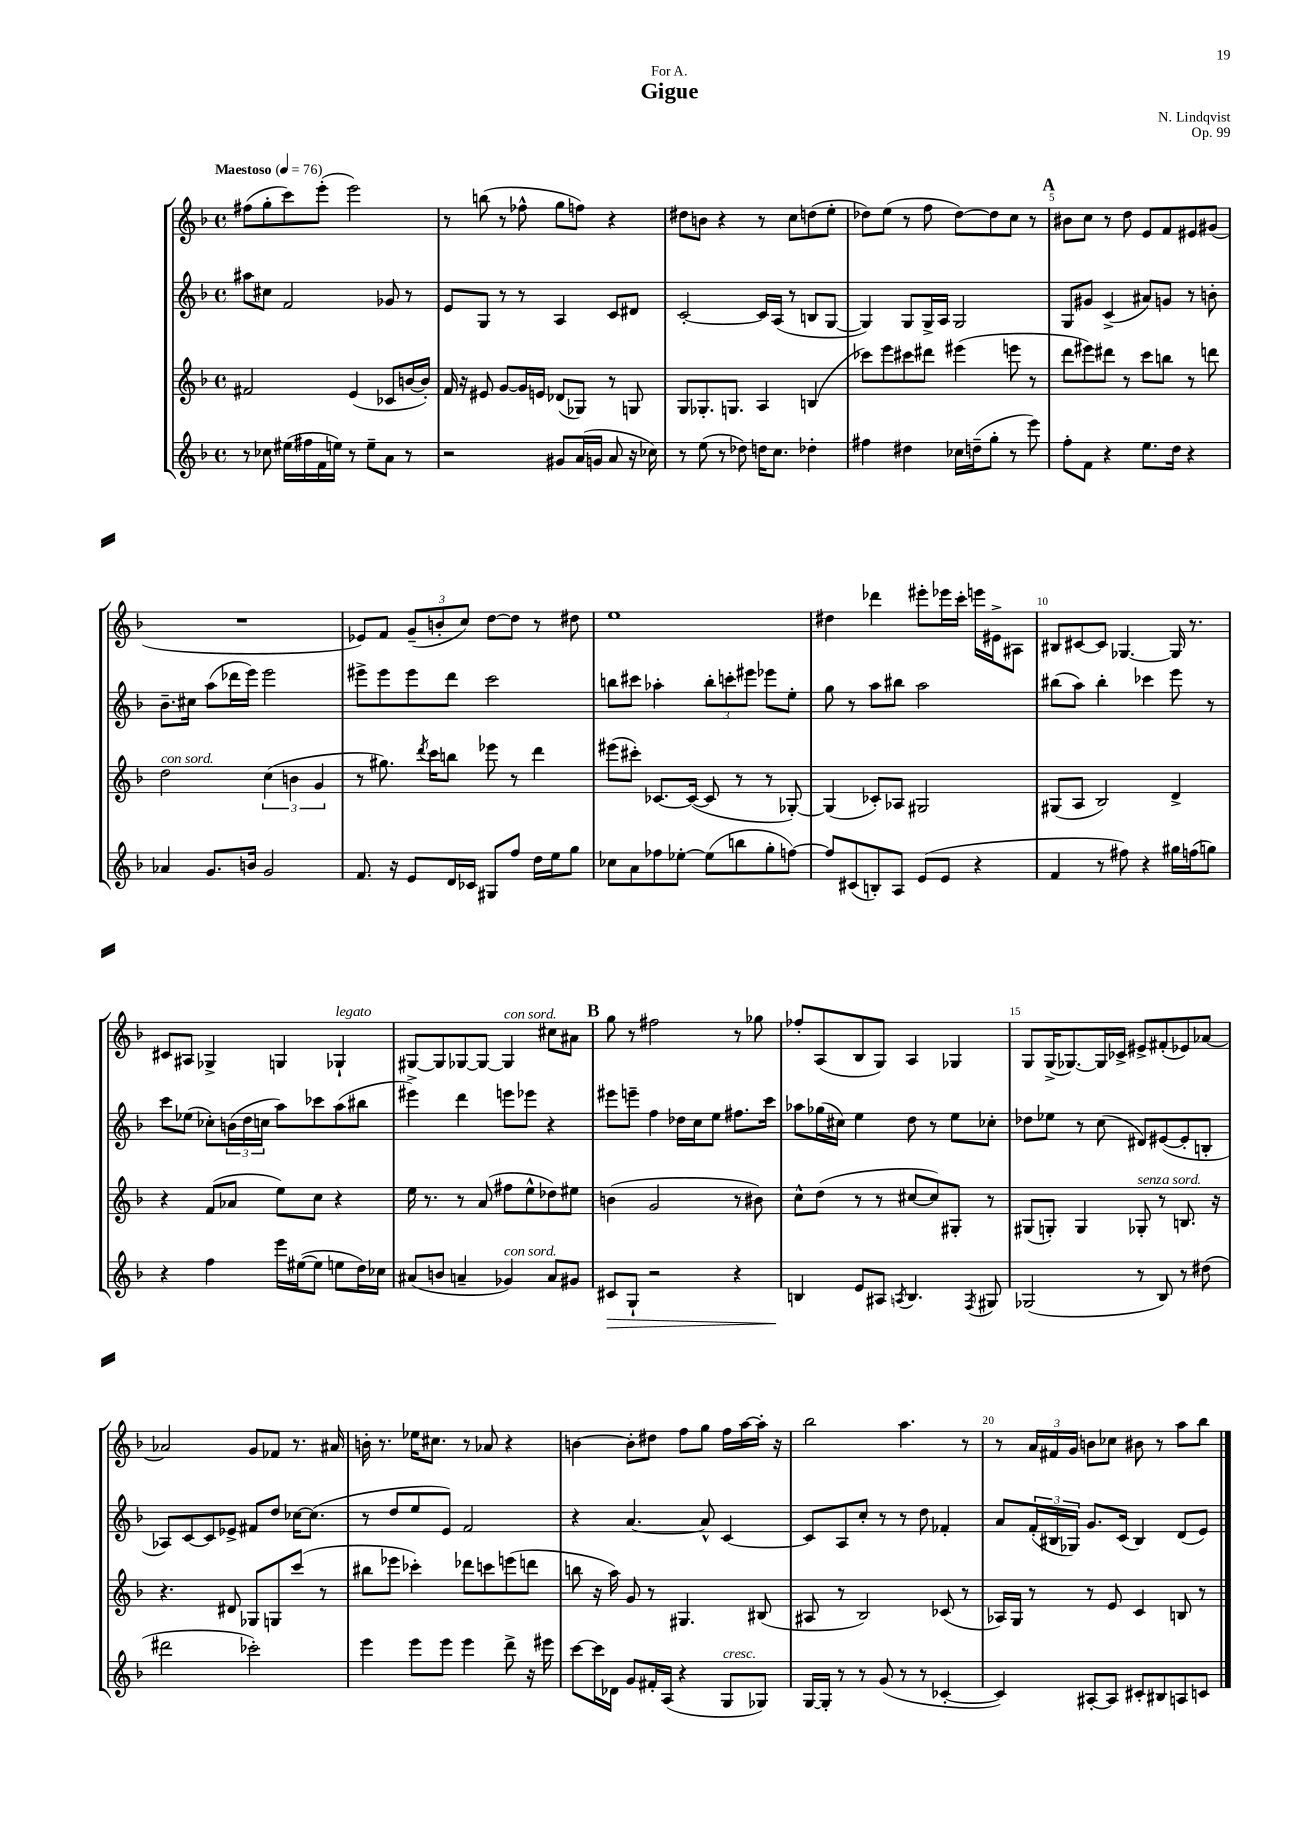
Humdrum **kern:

**kern	**kern	**kern	**kern
*staff4	*staff3	*staff2	*staff1
*clefG2	*clefG2	*clefG2	*clefG2
*k[b-]	*k[b-]	*k[b-]	*k[b-]
*M4/4	*M4/4	*M4/4	*M4/4
*met(c)	*met(c)	*met(c)	*met(c)
*MM76	*MM76	*MM76	*MM76
8r	2f#	8aa#	(8ff#
8cc-	.	8cc#	8gg'
(16ee#	.	2f	8ccc)
16ff#	.	.	.
16f	.	.	(8eee'
16ee)	.	.	.
8r	(4e	.	2eee)
8ee~	.	.	.
8a	8c-	8g-	.
8r	[16b	8r	.
.	16b'])	.	.
=	=	=	=
2r	16f	8e	8r
.	16r	.	.
.	8e#	8G	(8bb
.	[8g	8r	8r
.	16g]	8r	8ff-^^
.	16e	.	.
8g#	(8d-	4A	8gg
(16a	8G-)	.	8ff)
16g	.	.	.
8a	8r	8c	4r
16r	8G	8d#	.
16cc-)	.	.	.
=	=	=	=
8r	8G	[2c'	8dd#
(8ee	8.G-'	.	8b
8r	.	.	4r
.	8.G	.	.
8dd-)	.	.	.
16dd	4A	16c]	8r
8.cc	.	(16A	.
.	.	8r	8cc
4dd-'	(4B	8B	(8dd
.	.	[8G	8ee'
=	=	=	=
4ff#	8ccc-)	4G])	8dd-)
.	8eee	.	(8ee
4dd#	8ccc#	8G	8r
.	8ddd#	16G^	8ff
.	.	16A	.
16cc-	(4eee#	2G	[8dd-)
(16dd~	.	.	.
8gg'	.	.	8dd-]
8r	8eee	.	8cc
8eee)	8r	.	8r
=	=	=	=
8ff'	8ddd	8G	8b#
8f	8eee#)	8g#	8cc
4r	8ddd#	(4c^	8r
.	8r	.	8dd
8.ee	8ccc	8a#)	8e
.	8bb	8g	8f
16dd	.	.	.
4r	8r	8r	8e#
.	8ddd	8b'	(8g#
=	=	=	=
4a-	2dd	8.b-~	1r
.	.	16cc#	.
8.g	.	(8aa	.
.	.	16ddd-	.
16b	.	16eee)	.
2g	(6cc	2eee	.
.	6b	.	.
.	6g	.	.
=	=	=	=
8.f	8r	8eee#^	8e-)
.	8.gg#)	8eee#	8f
16r	.	.	.
8e	.	8eee#	(12g~
.	8qddd	.	.
.	16ccc	.	.
.	.	.	12b'
16d	8bb	8ddd	.
.	.	.	12cc)
16c-	.	.	.
8G#	8eee-	2ccc	[8dd
8ff	8r	.	8dd]
16dd	4ddd	.	8r
16ee	.	.	.
8gg	.	.	8dd#
=	=	=	=
8cc-	(8eee#	8bb	1ee
8a	8ccc#')	8ccc#	.
8ff-	[8.c-	4aa-'	.
[8ee-'	.	.	.
.	(16c-_	.	.
(8ee-]	8c-]	12bb'	.
.	.	12ccc'	.
8bb	8r	.	.
.	.	12eee#	.
8gg'	8r	8eee-	.
[8ff)	[8G-')	8ee'	.
=	=	=	=
8ff]	(4G-]	8gg	4dd#
(8c#	.	8r	.
8B')	8c-')	8aa	4ddd-
8A	8A-	8bb#	.
(8e	2G#	2aa	8eee#'
8e	.	.	16eee-
.	.	.	16ccc'
4r	.	.	16eee
.	.	.	16e#^
.	.	.	8A#
=	=	=	=
4f	(8G#	(8bb#	8B#
.	8A	8aa)	[8c#
8r	2B-)	4bb#'	8c#]
8ff#)	.	.	[4.G-
4r	.	4ccc-	.
16gg#	4d^	8eee	16G-]
(16ff	.	.	8.r
8gg)	.	8r	.
=	=	=	=
4r	4r	8ccc	8c#
.	.	(8ee-	8A#
4ff	(8f	8cc-')	4G-^
.	8a-	(24b	.
.	.	24dd	.
.	.	24cc	.
16eee	8ee)	8aa)	4G
([16ee#	.	.	.
8ee#]	8cc	8ccc-	.
8ee	4r	(8aa	4G-`
16dd)	.	8bb#	.
16cc-	.	.	.
=	=	=	=
(8a#	16ee	4eee#^)	[8G#
.	8.r	.	.
8b	.	.	8G#]
4a~	8r	4ddd	[8G-
.	(8a	.	8G-_
4g-)	8ff#	8eee	4G-]
.	8ee^^	8eee-	.
8a	8dd-)	4r	8cc#
8g#	8ee#	.	8a#
=	=	=	=
8c#	(4b	8eee#	8gg
8G`	.	8eee~	8r
2r	2g	4ff	2ff#
.	.	16dd-	.
.	.	16cc	.
.	.	8ee	.
4r	8r	8.ff#	8r
.	8b#)	.	8gg-
.	.	16ccc	.
=	=	=	=
4B	8cc^^	8aa-	8ff-'
.	(8dd	(16gg-	(8A
.	.	16cc#)	.
8e	8r	4ee	8B-
8A#	8r	.	8G)
8qA	.	.	.
4.B	[8cc#	8dd	4A
.	8cc#])	8r	.
.	8G#'	8ee	4G-
8qF	.	.	.
8G#	8r	8cc-'	.
=	=	=	=
(2G-	(8G#	8dd-	8G
.	8G')	8ee-	(16G^
.	.	.	[8.G-)
.	4G	8r	.
.	.	(8cc	16G-]
.	.	.	16c-^
8r	8G-'	8d#)	8e#^
8B-)	8r	([8e#	(8f#'
8r	8.B	8e#']	8e-)
(8dd#	.	8B'	[8a-
.	16r	.	.
=	=	=	=
2ddd#	4.r	8A-)	2a-]
.	.	[8c	.
.	.	8c]	.
.	8d#	8e-^	.
2ccc-')	8G-	8f#	8g
.	8G	8dd	8f-
.	(8ccc	[16cc-	8.r
.	.	(8.cc-]	.
.	8r	.	.
.	.	.	16a#
=	=	=	=
4eee	8bb#	8r	16b'
.	.	.	8.r
.	8eee-	8dd	.
8eee	4ccc-')	8ee	16ee-
.	.	.	8.cc#
8eee	.	8e)	.
4eee	8ddd-	2f	8r
.	8ccc	.	8a-
8ddd^	(8eee	.	4r
16r	8ddd	.	.
16eee#	.	.	.
=	=	=	=
[8ccc	8bb	4r	[4b
16ccc]	16r	.	.
16d-	16aa)	.	.
8g	8g	[4.a	8b']
16f#'	8r	.	8dd#
(16A	.	.	.
4r	4.G#	.	8ff
.	.	8a^^]	8gg
8G	.	[4c	16ff
.	.	.	[16aa
8G-)	(8B#	.	16aa']
.	.	.	16r
=	=	=	=
[16G	8A#	8c]	2bb-
16G']	.	.	.
8r	8r	8A	.
8r	2B-)	8cc'	.
(8g	.	8r	.
8r	.	8r	4.aa
8r	.	8dd	.
[4c-'	(8c-	4f-'	.
.	8r	.	8r
=	=	=	=
4c-])	16A-)	8a	8r
.	16G	.	.
.	8r	(24f'	24a
.	.	24B#	24f#
.	.	24G-)	24g
[8A#'	8r	8.g	8b
8A#]	8e	.	8cc-
.	.	(16c	.
8c#'	4c	4B#)	8b#
8B#	.	.	8r
8A	8B	(8d	8aa
8c	8r	8e)	8bb-
==	==	==	==
*-	*-	*-	*-
